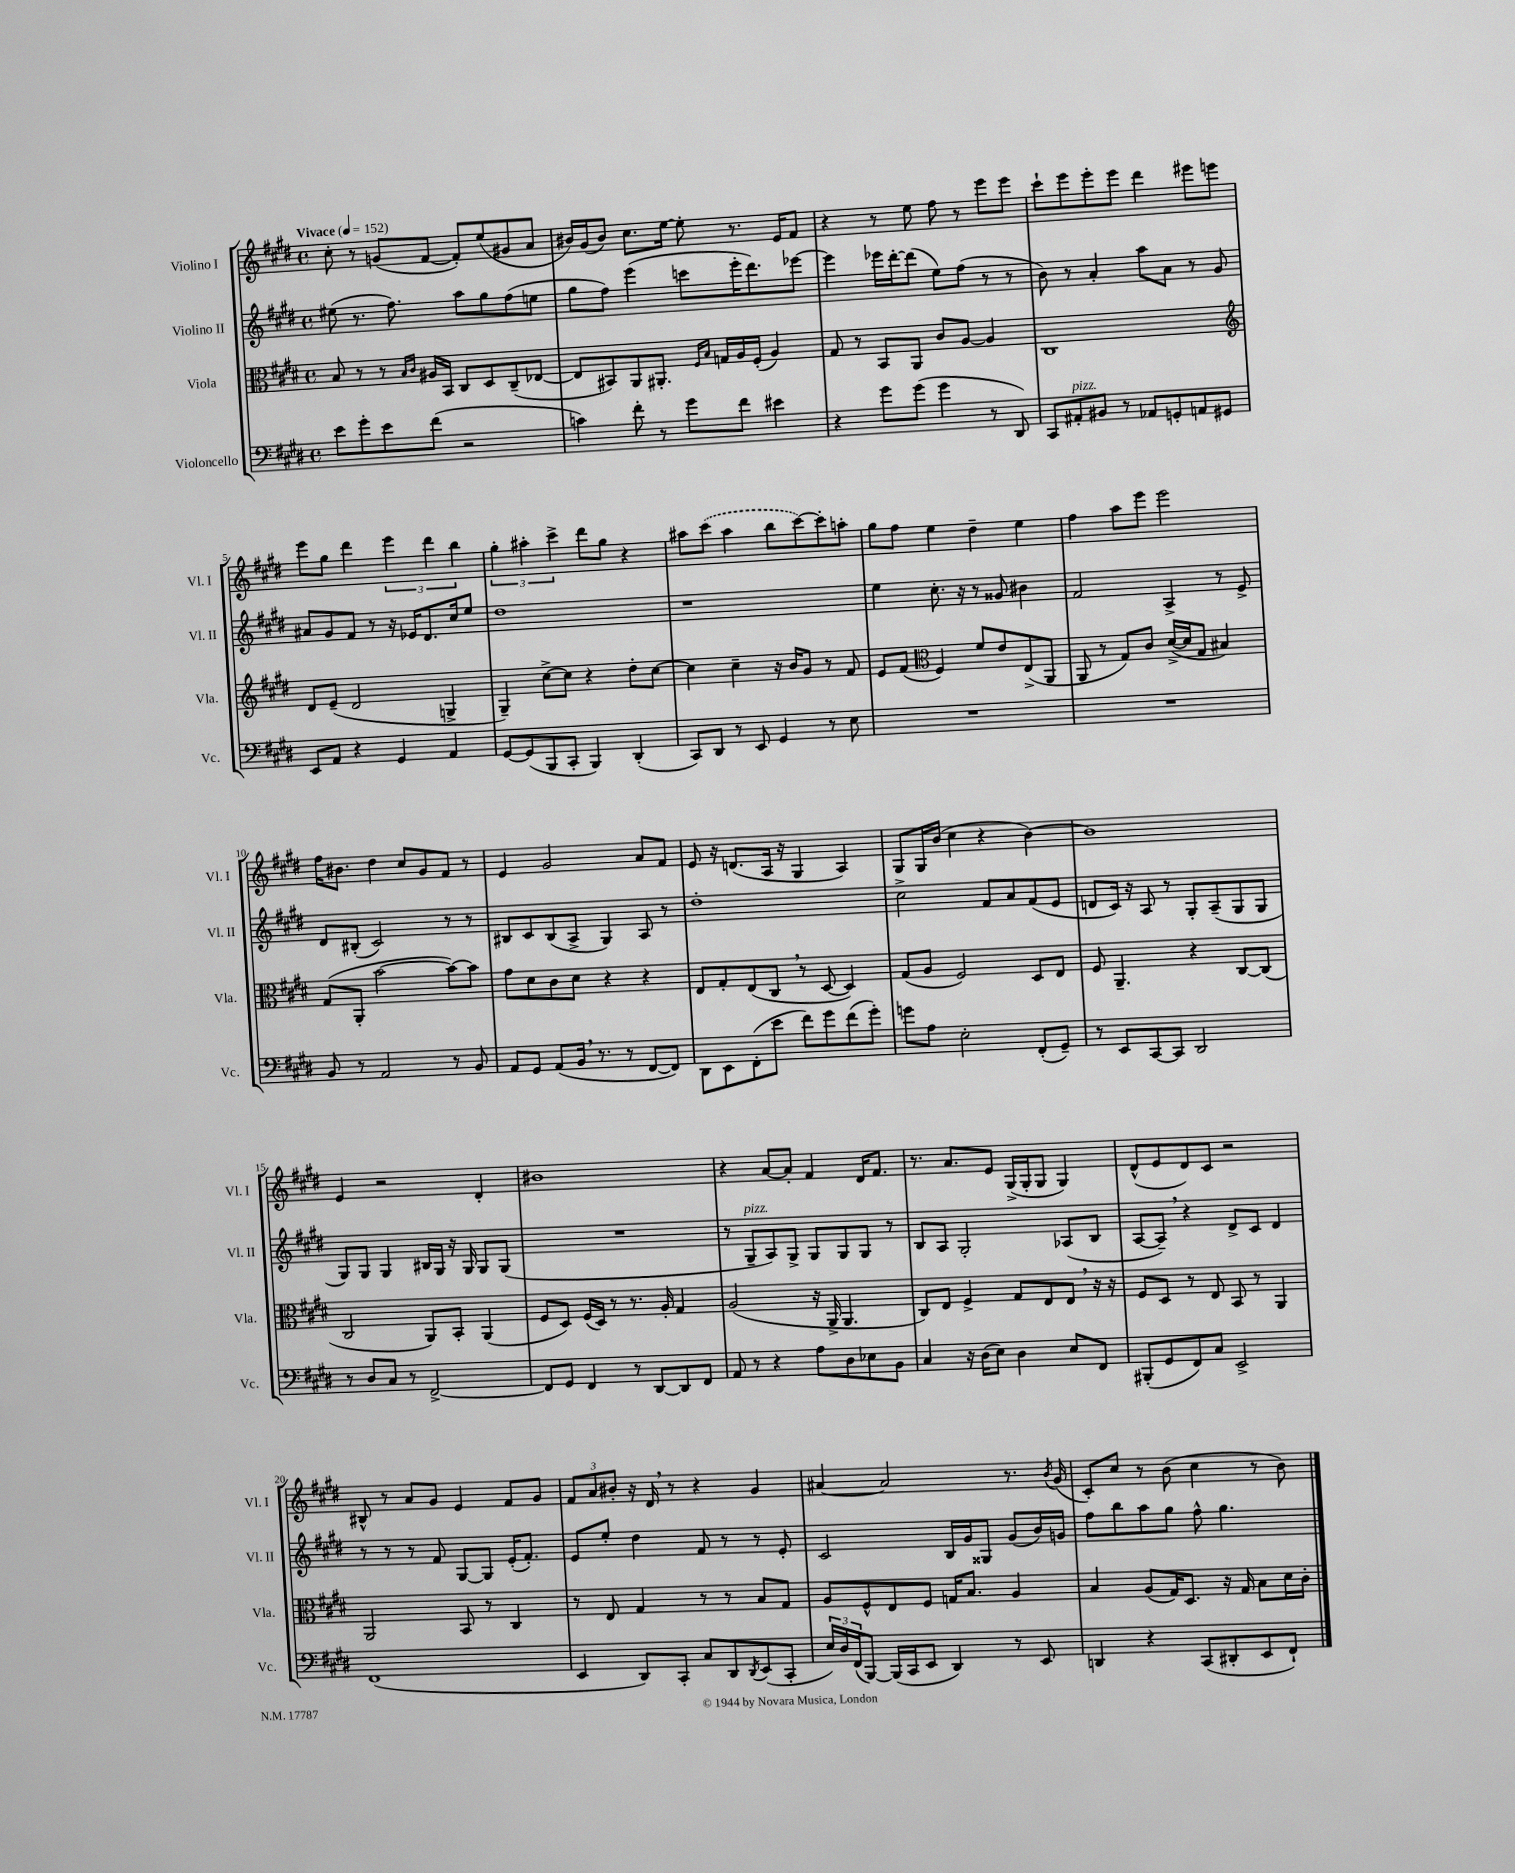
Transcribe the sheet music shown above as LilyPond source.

<<
\new StaffGroup <<
\new Staff = "s0" \with { instrumentName = "Violino I" shortInstrumentName = "Vl. I" } {
    \clef treble \key e \major \defaultTimeSignature \time 4/4 \tempo "Vivace" 4 = 152
    cis''8-. r8 g'8( fis'8~ fis'8-.) e''8( gis'8 a'8 |
    bis'16) gis'16( bis'8) cis''8. e''16~ e''8-. r8. e'16 fis'8 |
    r4 r8 e''8 fis''8 r8 e'''8 e'''8 |
    cis'''8-! e'''8 e'''8-. e'''8 dis'''4 eis'''8 e'''8 |
    e'''8 gis''8 dis'''4 \tuplet 3/2 { e'''4 dis'''4 b''4 } |
    \tuplet 3/2 { gis''4-. ais''4-. cis'''4-> } dis'''8 gis''8 r4 |
    ais''8 \once \slurDashed cis'''8( ais''4 b''8 cis'''8~) cis'''8-. a''8-. |
    gis''8 fis''8 e''4 dis''4-- e''4 |
    fis''4 a''8 e'''8 e'''2 |
    fis''16 bis'8. dis''4 cis''8 gis'8 fis'8 r8 |
    e'4 gis'2 a'8 fis'8 |
    e'8 r16 d'8.( a16 r16 gis4 a4) |
    gis8 gis16 b'16( cis''4 r4 b'4~) |
    b'1 |
    e'4 r2 dis'4-. |
    bis'1 |
    r4 a'8~ a'8-. fis'4 dis'16 fis'8. |
    r8. a'8. e'8 gis16->( gis16-. gis8 gis4) |
    dis'8-^( e'8 dis'8) cis'8 r2 |
    bis8-^ r8 a'8 gis'8 e'4 fis'8 gis'8 |
    \tuplet 3/2 { fis'8 a'8 bis'8-. } r16 dis'16 \breathe r8 r4 gis'4 |
    ais'4~ ais'2 r8. \acciaccatura { b'8 } gis'16( |
    cis'8-.) cis''8 r8 b'8( cis''4 r8 b'8) \bar "|." |
}
\new Staff = "s1" \with { instrumentName = "Violino II" shortInstrumentName = "Vl. II" } {
    \clef treble \key e \major \defaultTimeSignature \time 4/4
    eis''8( r8. fis''8.) a''8 gis''8 fis''8( e''8 |
    gis''8 fis''8) e'''4( c'''8 e'''16-. dis'''8.) ees'''8~ |
    ees'''4 ees'''16 dis'''16~-. dis'''8( e''8) fis''8( r8 r8 |
    b'8) r8 a'4-. a''8 a'8 r8 gis'8 |
    ais'8 gis'8 fis'8 r8 r16 ees'16 dis'8. cis''16 e''8 |
    dis''1 |
    r1 |
    e''4 cis''8.-. r16 r8 gisis'8 bis'4 |
    fis'2 a4-> r8 e'8-> |
    dis'8 bis8-.( cis'2) r8 r8 |
    bis8 cis'8 bis8( a8-> gis4) a8 r8 |
    dis''1-. |
    cis''2-> fis'8 a'8 fis'8( e'8 |
    d'8 cis'16) r16 a8 r8 gis8-. a8--( gis8 gis8 |
    gis8) gis8 gis4 bis16 gis16 r16 gis16 gis8 gis8( |
    R1 |
    r8 gis8--^\markup { \italic "pizz." } a8) gis8-> gis8 gis8 gis8 r8 |
    b8 a8 gis2-. aes8( b8 |
    a8~ a8--) \breathe r4 dis'8-> cis'8 dis'4 |
    r8 r8 r8 fis'8 gis8~ gis8 e'16-.( fis'8.-.) |
    e'8 e''8-. dis''4 fis'8 r8 r8 e'8-. |
    cis'2 b16 gis'16 gisis8 gis'8( b'16) g'16 |
    fis''8 b''8 a''8 gis''8 fis''8-^ gis''4. \bar "|." |
}
\new Staff = "s2" \with { instrumentName = "Viola" shortInstrumentName = "Vla." } {
    \clef alto \key e \major \defaultTimeSignature \time 4/4
    b8 r8 r8 \grace { b16 cis'16 } ais16 b,16 cis8 dis8 cis8--( ees8~ |
    ees8 bis,8) a,8 ais,8.-. \grace { fis16 b16 } g16 a16 fis16-.( a4) |
    gis8 r8 b,8 a,8 cis'8 a8~ a4 |
    cis1 |
    \clef treble dis'8 e'8--( dis'2 g4-> |
    gis4--) cis''8~-> cis''8 r4 dis''8-. cis''8~ |
    cis''4 cis''4-- r16 b'16 gis'8 r8 fis'8 |
    e'8 fis'8( \clef alto fis4) fis'8 e'8 e8->( a,8 |
    a,8 r8 gis8) cis'8 dis'16~->( dis'16 gis8 bis4) |
    gis8( a,8-. b'2~ b'8~) b'8 |
    gis'8 dis'8 cis'8 dis'8 r4 r4 |
    e8 gis8-. e8( cis8 \breathe r8 dis8~ dis4) |
    gis8( a8 fis2) dis8 e8 |
    fis8 a,4.-- r4 cis8~ cis8( |
    cis2 a,8) b,8-. a,4( |
    fis8 dis8) fis16( dis16) r8 r8. a16-. gis4 |
    a2( r16 a,16-> a,4. |
    cis8) e8 fis4-> gis8 e8 e8 \breathe r16 r16 |
    fis8 dis8 r8 e8 b,8 r8 a,4 |
    a,2 b,8 r8 cis4 |
    r8 e8 gis4 r8 r8 b8 gis8 |
    a8 fis8-^ e8 fis8 g16 b8. a4 |
    b4 a8( gis16) dis8. r16 gis16 b8 dis'16 cis'16-. \bar "|." |
}
\new Staff = "s3" \with { instrumentName = "Violoncello" shortInstrumentName = "Vc." } {
    \clef bass \key e \major \defaultTimeSignature \time 4/4
    e'8 gis'8-. e'8 fis'8( r2 |
    c'4) fis'8-. r8 gis'8 fis'8 eis'4 |
    r4 gis'8 gis'8( gis'4 r8 dis,8) |
    cis,8 ais,8-.^\markup { \italic "pizz." } bis,8 r8 aes,8 g,8-. a,8 gis,8 |
    e,8 a,8 r4 gis,4 a,4 |
    gis,8~ gis,8( b,,8 cis,8-. b,,4) dis,4-.( |
    cis,8) dis,8 r8 e,8 gis,4 r8 e8 |
    R1 |
    R1 |
    b,8 r8 a,2 r8 b,8 |
    a,8 gis,8 a,8( b,16 \breathe r8. r8 fis,8~ fis,8) |
    dis,8 e,8 fis,8-.( e'8 fis'8) gis'8 fis'8( gis'8-.) |
    g'8 a8 e2-. fis,8-.( gis,8--) |
    r8 e,8 cis,8~ cis,8 dis,2 |
    r8 dis8 cis8 r8 fis,2~-> |
    fis,8 gis,8 fis,4 r8 dis,8~ dis,8 fis,8 |
    a,8 r8 r4 a8 dis8 ees8 b,8 |
    cis4 r16 dis16( e8) dis4 e8 fis,8 |
    bis,,8-.( gis,8 fis,8) cis8 e,2-> |
    fis,1( |
    e,4 dis,8) cis,8-. cis8 dis,8 \acciaccatura { dis,8 } e,8( cis,8-. |
    \tuplet 3/2 { e16) dis16 fis,16( } b,,8~) b,,16( cis,16 e,8 dis,4) r8 e,8 |
    d,4 r4 cis,8( dis,8-. e,8 fis,8-!) \bar "|." |
}
>>
>>
